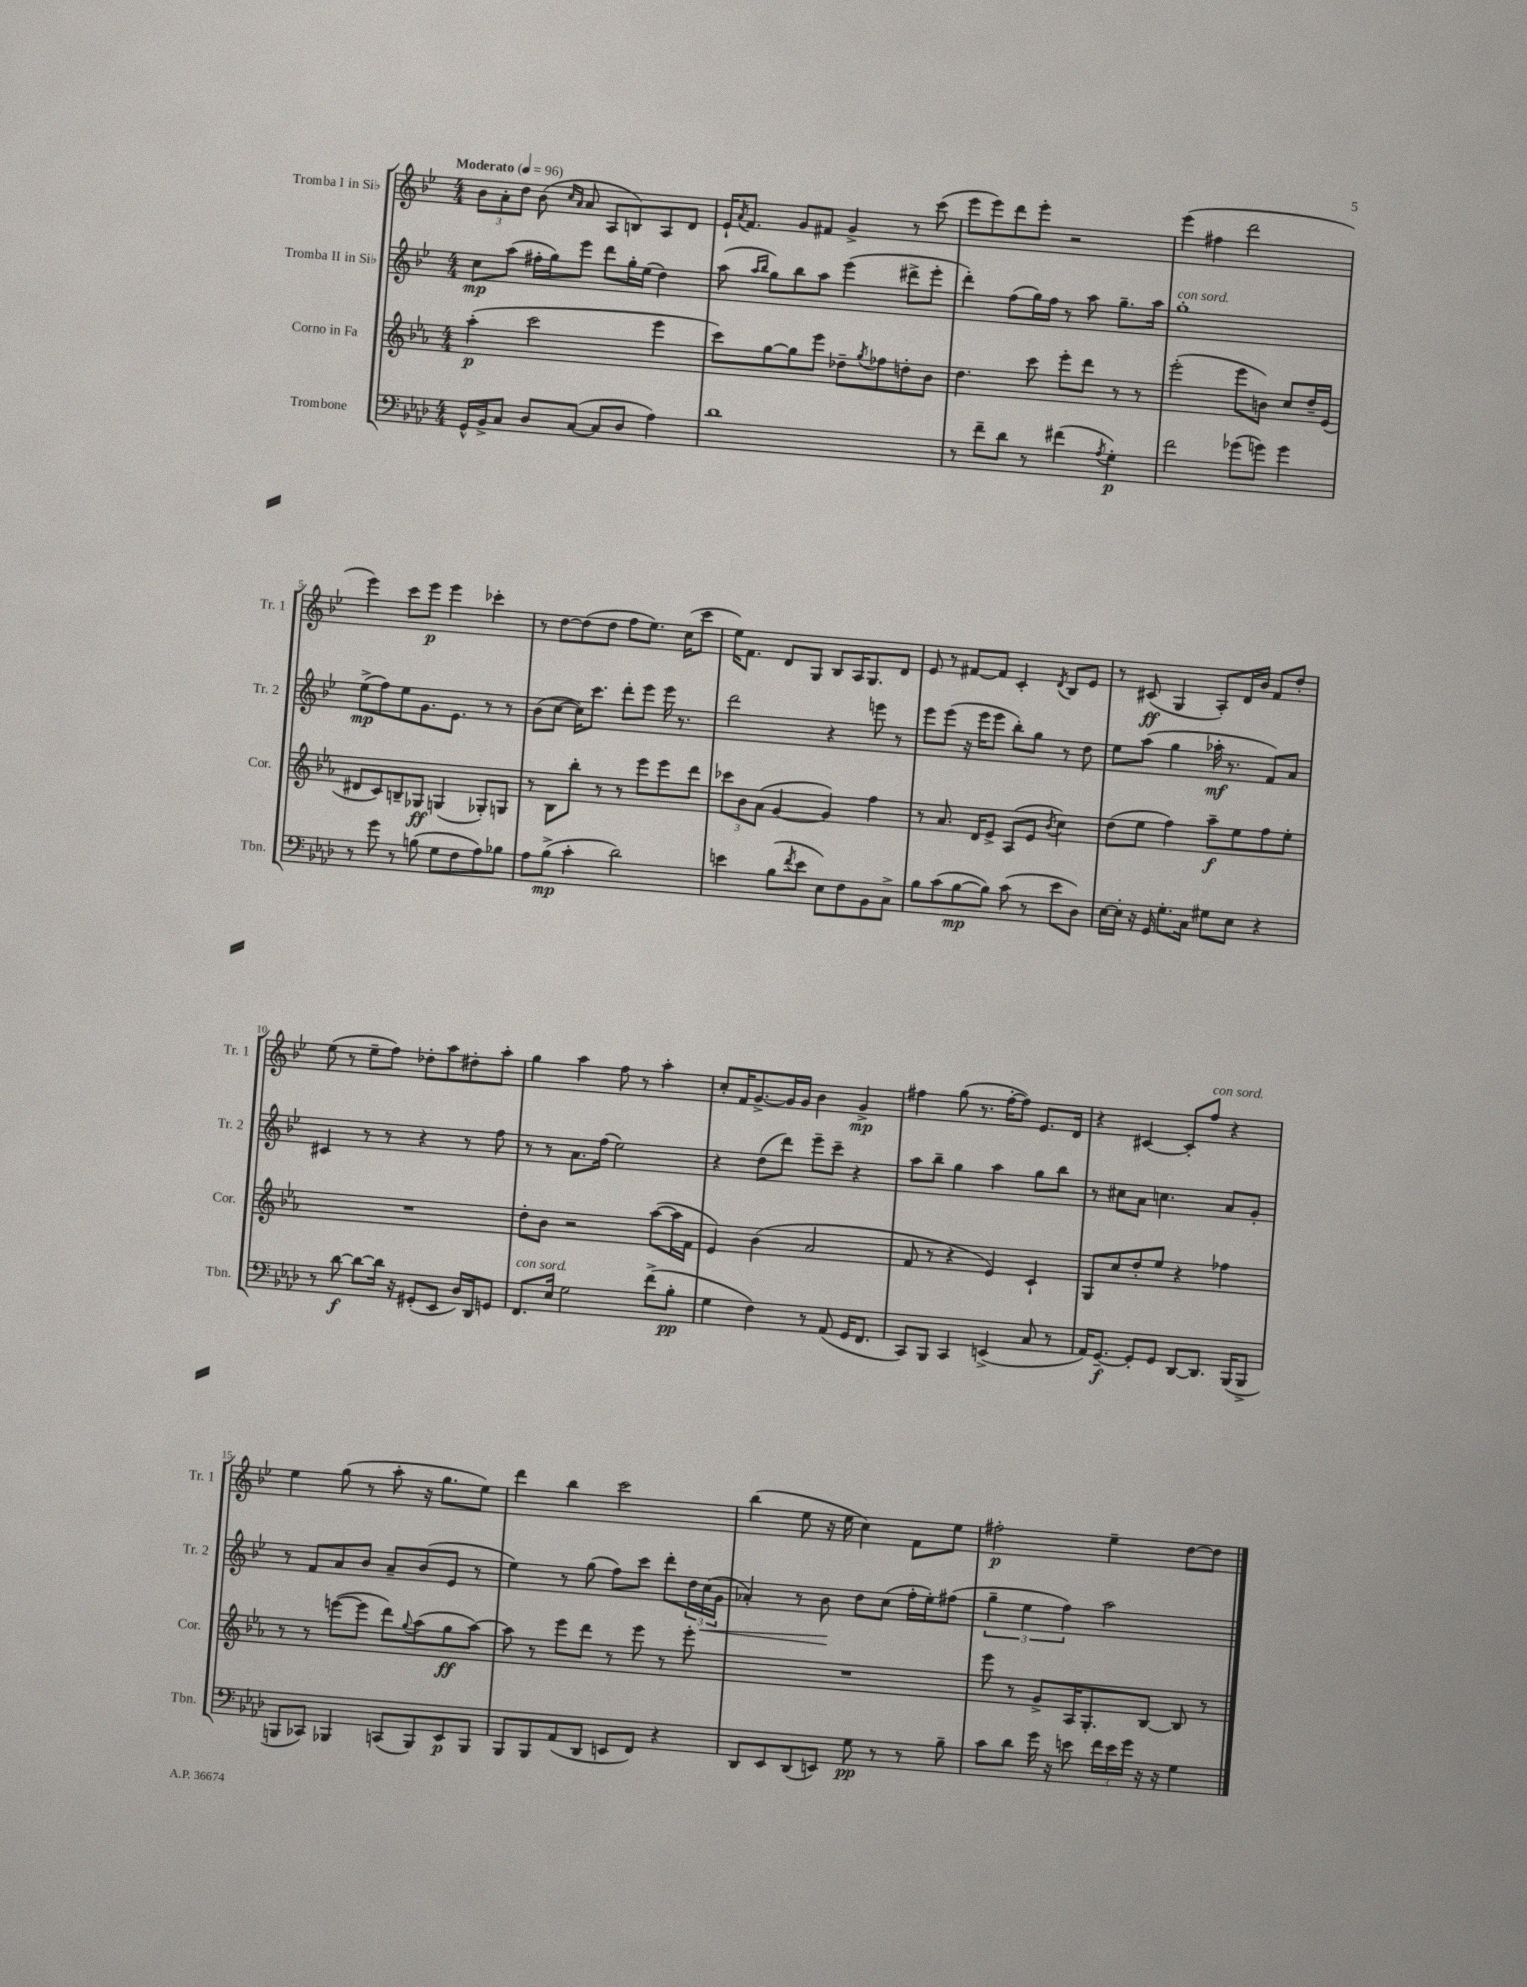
<<
\new StaffGroup <<
\new Staff = "s0" \with { instrumentName = "Tromba I in Sib" shortInstrumentName = "Tr. 1" } {
    \clef treble \key bes \major \numericTimeSignature \time 4/4 \tempo "Moderato" 4 = 96
    \tuplet 3/2 { bes'8 a'8-. d''8 } bes'8( \grace { c''16 a'16 } a'8 a8 b8) a8 d'8 |
    ees'16-! \acciaccatura { a'8 } f'8. g'8 fis'8 g'4-> r8 c'''8( |
    ees'''8 ees'''8) d'''8 ees'''8-. r2 |
    ees'''4( fis''4 d'''2 |
    ees'''4) c'''8 ees'''8\p ees'''4 ces'''4-. |
    r8 d''8~ d''8( d''8 f''8 ees''8.) c''16( c'''8 |
    ees''16) f'8. d'8 g8 bes8 a16 g8. d'8 |
    ees'8 r8 fis'8~ fis'8 c'4-. \acciaccatura { d'8 } bes8 ees'8 |
    r8 cis'8\ff( g4 a8-.) d'16 bes'16 f'8 d''8-. |
    ees''8( r8 ees''8-- f''8) des''8-. a''8 dis''8-. a''8-. |
    g''4 a''4 f''8 r8 a''4-. |
    c''8-. f'16 g'8.~-> g'16 g'16 bes'4 g'4->\mp |
    fis''4 g''8( r8. fis''16~-. fis''8) ees'8. d'16 |
    r4 cis'4~ cis'8-. f''8^\markup { \italic "con sord." } r4 |
    ees''4 g''8( r8 a''8-. r16 g''8. ees''8) |
    d'''4 bes''4 c'''2 |
    bes''4( ees''8 r16 ees''16 c''4) f'8 ees''8 |
    fis''2-.\p ees''4-- d''8~ d''8 \bar "|." |
}
\new Staff = "s1" \with { instrumentName = "Tromba II in Sib" shortInstrumentName = "Tr. 2" } {
    \clef treble \key bes \major \numericTimeSignature \time 4/4
    c''8\mp a''8( fis''16-. g''16) ees'''8 d'''8 g''16-. ees''16( d''4) |
    a''8( \grace { a''16 bes''16 } g''8) bes''8 a''8 ees'''4( dis'''8-> ees'''8-. |
    d'''4-.) f''8( g''16) f''16 r8 a''8 g''8.-- a''16 |
    g''1-.^\markup { \italic "con sord." } |
    ees''8->\mp( f''8) ees''8 g'8. ees'8. r8 r8 |
    bes'8( c''8~ c''16) c'''8. d'''8-. ees'''8 ees'''16 r8. |
    d'''2 r4 e'''8 r8 |
    ees'''8 ees'''8( r16 ees'''16 ees'''8 bes''8-.) g''8 r8 d''8 |
    ees''8 a''8( g''4 aes''16-.\mf r8. f'8) a'8 |
    cis'4 r8 r8 r4 r8 f''8 |
    r8 r8 a'8. f''16( ees''2) |
    r4 d''8( d'''8) ees'''8-- c'''8-- r4 |
    a''8 bes''8-- g''4 a''4 g''8 bes''8 |
    r8 cis''8 a'8 c''4. a'8 g'8-. |
    r8 f'8 a'8 bes'8 a'8-- bes'8( ees'8 r8 |
    ees''4) r8 g''8( f''8) c'''8 d'''8-. \tuplet 3/2 { d''16 c''16\<( g'16 } |
    aes'4-.) r8 bes'8\! d''8 c''8( f''16-. ees''16-.) fis''8( |
    \tuplet 3/2 { g''4-- ees''4 f''4) } a''2 \bar "|." |
}
\new Staff = "s2" \with { instrumentName = "Corno in Fa" shortInstrumentName = "Cor." } {
    \clef treble \key ees \major \numericTimeSignature \time 4/4
    aes''4-.\p( c'''2 ees'''4 |
    c'''8) g''8~ g''8 ees'''8 des''8-- \acciaccatura { g''8 } fes''8 d''8-. bes'8 |
    d''4. c'''8 ees'''8-. d'''8 r8 r8 |
    ees'''2-.( ees'''8 b'8) c''8 d''16-- ees'16( |
    dis'8 c'8) b8-- ges8\ff g4( ges8-.) g8 |
    r8 bes8 bes''8-. r8 r8 ees'''8 ees'''8 d'''8 |
    \tuplet 3/2 { ces'''8 bes'8 aes'8( } g'4~ g'4) f''4 |
    r8 aes'8. d'16 ees'8-> aes8( ees'8 \acciaccatura { bes'8 } c''4) |
    d''8( ees''8 f''4) aes''8--\f ees''8 f''8 ees''8-. |
    R1 |
    d''8-. bes'8 r2 aes''8~( aes''16 f'16 |
    ees'4) bes'4( aes'2 |
    f'8 r8 r4 ees'4) c'4-! |
    g8 c''8 d''8-. ees''8 r4 fes''4 |
    r8 r8 e'''8~( e'''8 d'''8) \appoggiatura { g''8 } aes''8( g''8\ff aes''8~) |
    aes''8 r8 ees'''8 d'''8 r8 ees'''8 r8 ees'''8-. |
    R1 |
    ees'''8 r8 g'8-> aes16 g8.-. bes8~ bes8 r8 \bar "|." |
}
\new Staff = "s3" \with { instrumentName = "Trombone" shortInstrumentName = "Tbn." } {
    \clef bass \key aes \major \numericTimeSignature \time 4/4
    g,16-^ bes,16-> c8 des8 c8~( c8 des8 aes4) |
    des'1 |
    r8 f'8-- des'8 r8 fis'4( \acciaccatura { aes8 } g4-.\p) |
    f'2 ges'8( g'8) g'4 |
    r8 g'8 r8 b8( g8 f8 aes8) bes8 |
    aes8 bes8->\mp( c'4-. des'2) |
    e'4 bes8( \acciaccatura { f'8 } e'8 ees8) f8 bes,8 c8-> |
    bes8 c'8( bes8~\mp bes8) c'8( r8 ees'8 des8) |
    ees16~ ees16-. r16 g,16 g8.-. c16 gis8 ees8 r4 |
    r8 des'8~\f des'8~ des'16 r16 gis,8-.( ees,8 des16) des,16 g,8 |
    f,8.^\markup { \italic "con sord." } ees16 g2 f'8->( bes8-.\pp |
    g4 f4) r8 aes,8( g,16 f,8. |
    c,8) bes,,8 c,4 e,4->( c8 r8 |
    aes,16) g,8.~--\f g,8-. g,8 des,8~ des,8. bes,,16( bes,,8-> |
    b,,8 ces,8) bes,,4 c,8( bes,,8) ees,8\p bes,,8 |
    bes,,8 bes,,8 aes,8( des,8 e,8 f,8) r4 |
    des,8 ees,8 des,8( e,8) g8\pp r8 r8 bes8-- |
    c'8 des'8 g'16 r16 e'8 \tuplet 3/2 { f'16 e'16 g'16 } r16 r16 g4 \bar "|." |
}
>>
>>
